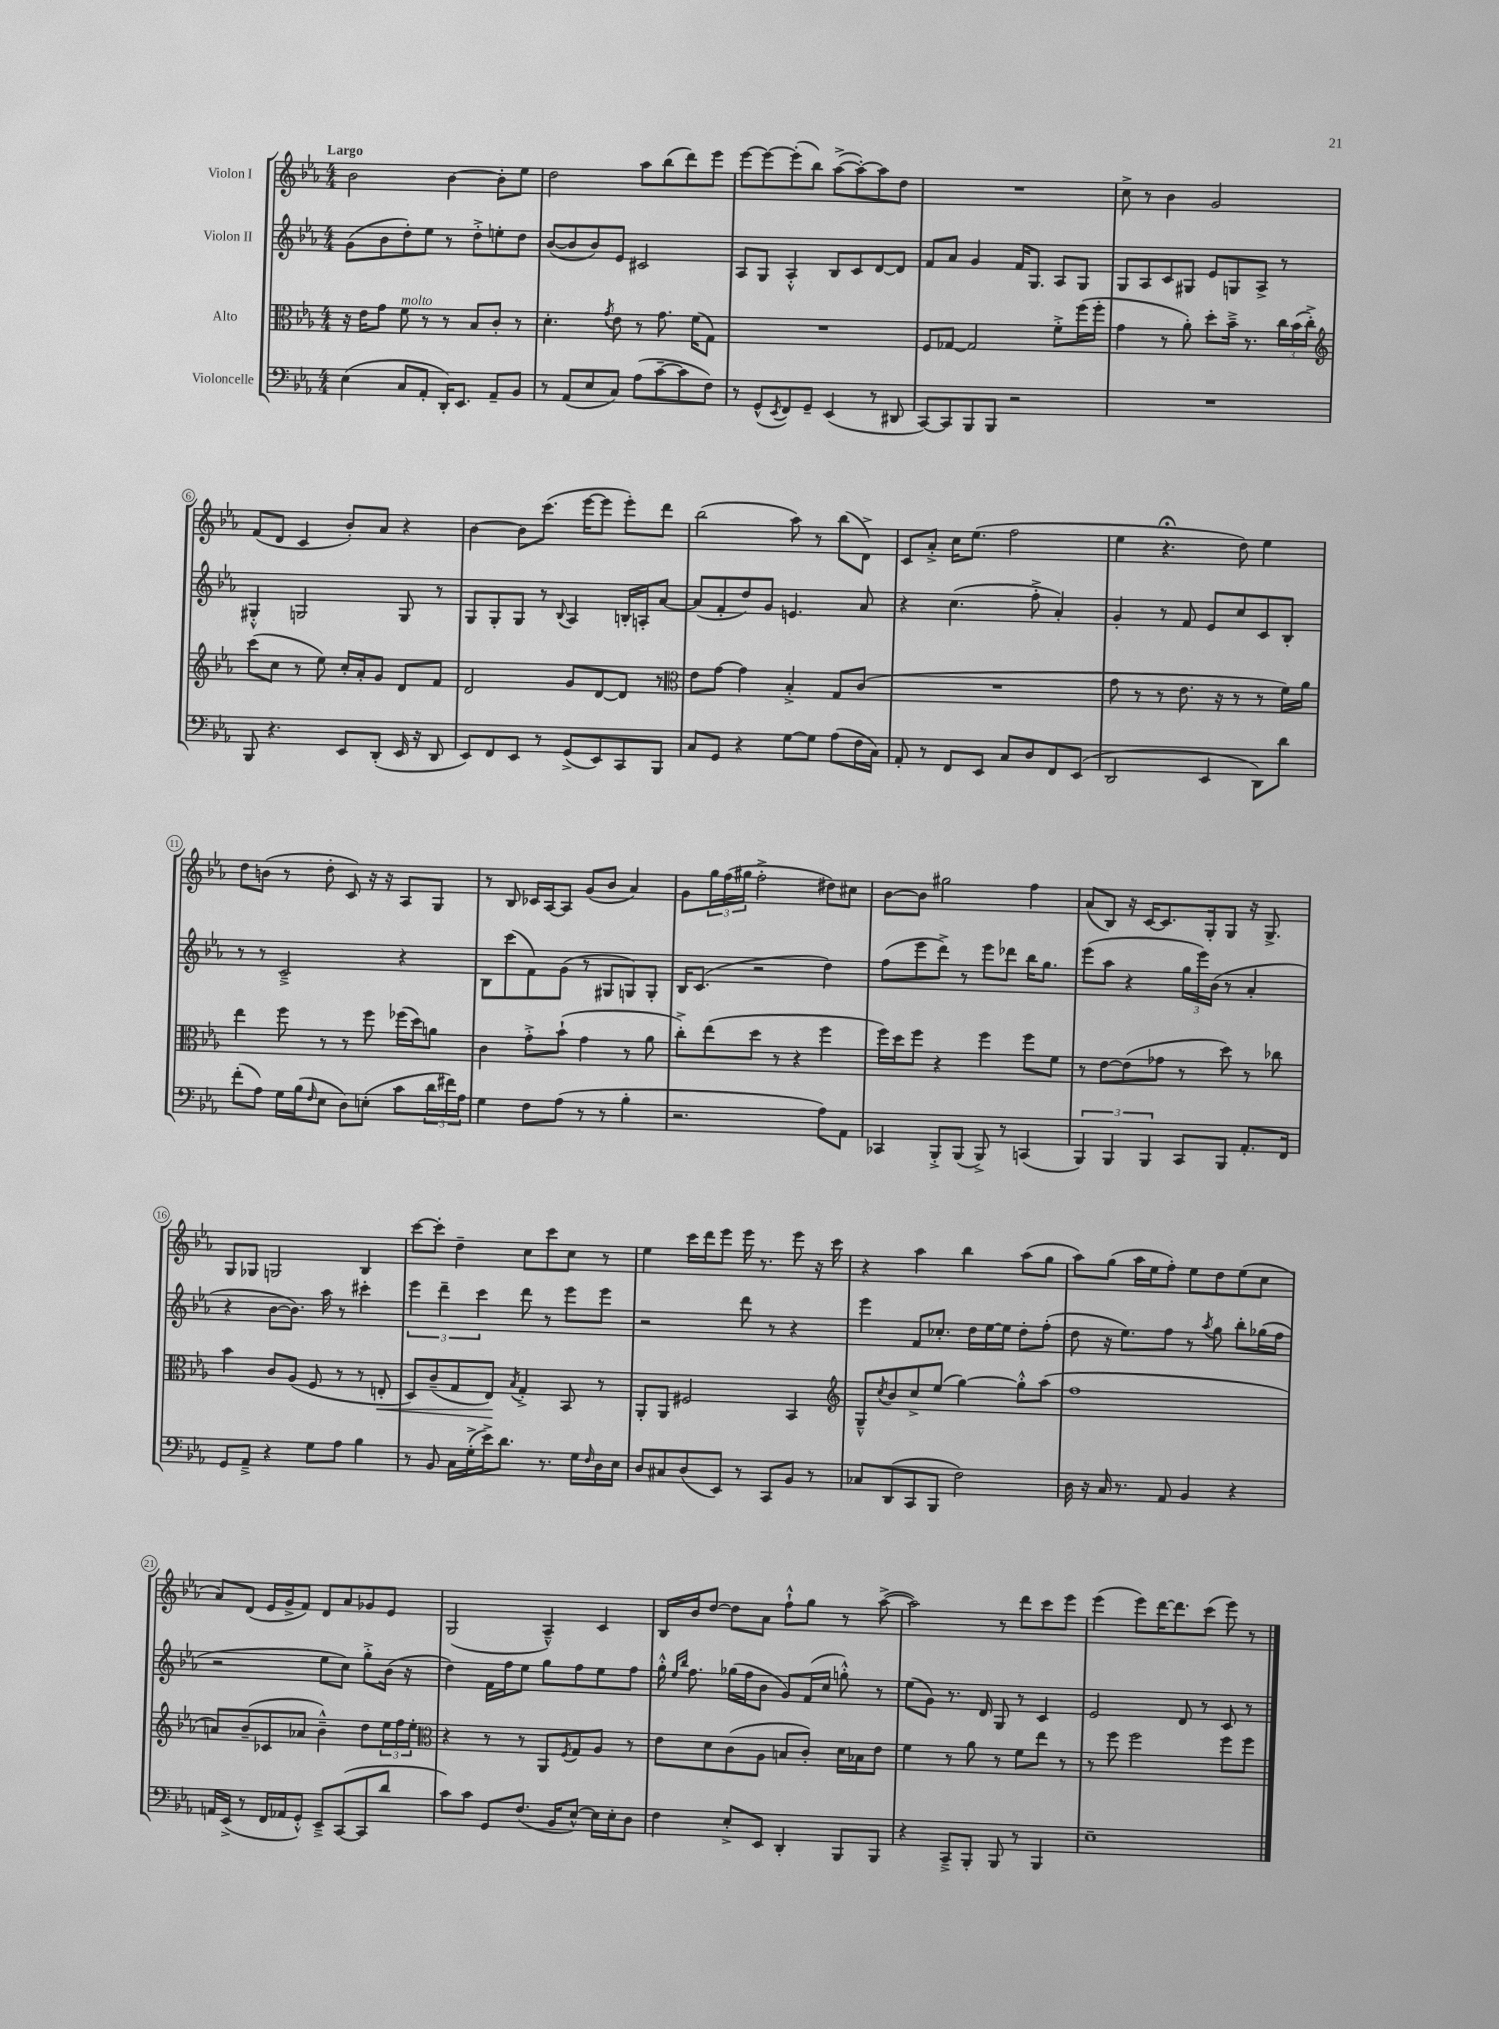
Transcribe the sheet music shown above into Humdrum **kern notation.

**kern	**kern	**dynam	**kern	**kern
*part4	*part3	*part3	*part2	*part1
*staff4	*staff3	*staff3	*staff2	*staff1
*I"Violoncelle	*I"Alto	*	*I"Violon II	*I"Violon I
*clefF4	*clefC3	*	*clefG2	*clefG2
*k[b-e-a-]	*k[b-e-a-]	*	*k[b-e-a-]	*k[b-e-a-]
*M4/4	*M4/4	*	*M4/4	*M4/4
=1	=1	=1	=1	=1
!	!	!	!	!LO:TX:a:B:t=Largo
(4E-\	16r	.	(8g\L	2b-\
.	16e-\KL	.	.	.
.	8g\J	.	8b-\	.
!	!LO:TX:a:i:t=molto	!	!	!
8C/L	8f\	.	8dd'\)	.
8AA-'/J	8r	.	8ee-\J	.
16DD'/KL)	8r	.	8r	[4b-\
8.EE-/J	.	.	.	.
.	8B-/L	.	8dd'^\L	.
8AA-~/L	8c'/J	.	8een'\	8b-'\L]
8BB-/J	8r	.	8dd\J	8ee-\J
=2	=2	=2	=2	=2
8r	4.d'\	.	([8b-/L	2dd\
(8AA-/L	.	.	8b-/]	.
8E-/	.	.	8b-/)	.
.	8qg/	.	.	.
8C/J)	8e-\	.	8e-/J	.
(8A-\L	8r	.	2c#X/	8aa-\L
[8c~\	8.g\	.	.	(8bb-\
8c\]	.	.	.	8ddd\)
.	(16f\KL	.	.	.
8F\J)	8G\J)	.	.	8eee-\J
=3	=3	=3	=3	=3
8r	1r	.	8A-/L	[8eee-\L
(8GG^^/L	.	.	8G/J	8eee-\_
8qEE-/	.	.	.	.
8FF/)	.	.	4A-'^^/	(8eee-'\]
8GG~/J	.	.	.	8bb-\J)
(4EE-/	.	.	8B-/L	([8aa-^\L
.	.	.	8c/	8aa-'\_)
8r	.	.	[8d/	8aa-\]
8DD#X/	.	.	8d/J]	8dd\J
=4	=4	=4	=4	=4
[8CC/L)	8F/L	.	8f/L	1r
8CC/]	[8G-X/J	.	8a-/J	.
8BBB-/	2G-/]	.	4g/	.
8BBB-/J	.	.	.	.
2r	.	.	16f/KL	.
.	.	.	8.G/J	.
.	8f'^\L	.	8A-/L	.
.	(16ff\L	.	8G/J	.
.	16ff'\JJ	.	.	.
=5	=5	=5	=5	=5
1r	4g\	.	8G/L	8cc^\
.	.	.	8A-/	8r
.	8r	.	8c/	4b-\
.	8a-'\)	.	8G#X/J	.
.	8dd'\L	.	8e-/L	2g/
.	16b-~^\Jk	.	8Gn/	.
.	8.r	.	.	.
.	.	.	8A-^/J	.
.	24cc\LL	.	8r	.
.	(24b-\	.	.	.
.	24cc'^\JJ)	.	.	.
!!LO:LB:g=z
=6	=6	=6	=6	=6
*	*clefG2	*	*	*
8BBB-/	(8ccc\L	.	4G#X'^^/	(8f/L
4.r	8cc\J	.	.	8d/J
.	8r	.	2Gn/	4c/
.	8ee-\)	.	.	.
8EE-/L	16cc'/LL	.	.	8b-'/L)
.	16a-'/J	.	.	.
(8DD'/J	8g/J	.	.	8a-/J
16EE-/	8d/L	.	8G/	4r
16r	.	.	.	.
8DD/	8f/J	.	8r	.
=7	=7	=7	=7	=7
8EE-/L)	2d/	.	8G/L	[4b-\
8FF/	.	.	8G'/	.
8EE-/J	.	.	8G/J	8b-\L]
8r	.	.	8r	(8.ccc\J
.	.	.	8qqB-/	.
(8GG^/L	8g/L	.	4A-/	.
.	.	.	.	[16eee-\KL
8EE-/)	[8d/	.	.	8eee-\J]
8CC/	8d/J]	.	16Bn'/LL	8eee-'\L)
.	.	.	16An'/J	.
8BBB-/J	8r	.	[8a-/J	8ddd\J
=8	=8	=8	=8	=8
*	*clefC3	*	*	*
8C/L	8e-\L	.	(8a-/L]	(2bb-\
8GG/J	[8g\J	.	8f'/	.
4r	4g\]	.	8dd/)	.
.	.	.	8g/J	.
[8G\L	4B-'^/	.	4.en/	8aa-\)
8G\J]	.	.	.	8r
(8A-\L	8G/L	.	.	(8bb-\L
16F\L	(8c/J	.	8a-/	8d^\J)
16C\JJ)	.	.	.	.
=9	=9	=9	=9	=9
8AA-'/	1r	.	4r	8c/L
8r	.	.	.	8a-'^/J
8FF/L	.	.	(4.cc\	16cc\KL
.	.	.	.	(8.ee-\J
8EE-/J	.	.	.	.
8C/L	.	.	.	2ff\
8D/	.	.	8ff'^\	.
8FF/	.	.	4a-'/)	.
(8EE-/J	.	.	.	.
=10	=10	=10	=10	=10
2DD/	8g\	.	4g'/	4ee-\
.	8r	.	.	.
.	8r	.	8r	4.r;<
.	8.e-\	.	8f/	.
4EE-/	.	.	8e-/L	.
.	16r	.	.	.
.	8r	.	8cc/	8dd\)
8DD\L)	8r	.	8c/	4ee-\
8d\J	16f\LL)	.	8B-'/J	.
.	16a-\JJ	.	.	.
!!LO:LB:g=z
=11	=11	=11	=11	=11
(8f'\L	4ee-\	.	8r	8dd\L
8A-\J)	.	.	8r	(8bn\J
16G\LL	8ff\	.	2c~^/	8r
(16B-\J	.	.	.	.
16qqF/	.	.	.	.
8E-\J	8r	.	.	8dd'\
8D\L)	8r	.	.	8c/)
(8En'\J	8ff\	.	.	16r
.	.	.	.	16r
8c\L	(16ff-X\LL	.	4r	8A-/L
.	16dd\J)	.	.	.
24d\L	8an\J	.	.	8G/J
24f#X\)	.	.	.	.
24A-\JJ	.	.	.	.
=12	=12	=12	=12	=12
4G\	4c\	.	8B-\L	8r
.	.	.	(8ccc\	8B-/
8F\L	8g'^\L	.	8f\)	16c-X/LL
.	.	.	.	[16A-/J
(8A-\J	(8b-`\J	.	(8g\J	8A-/J]
8r	4g\	.	8r	(8g/L
8r	.	.	8G#X/L	8b-/J
4B-'\	8r	.	8Gn/)	4a-/)
.	8a-\	.	8G'/J	.
=13	=13	=13	=13	=13
2.r	8cc'^\L)	.	16B-/KL	8g\L
.	.	.	(8.c/J	.
.	(8ee-\	.	.	24gg\L
.	.	.	.	(24ff\
.	.	.	.	24gg#X\JJ
.	8dd\J	.	2r	2ff'^\
.	8r	.	.	.
.	4r	.	.	.
8A-\L)	4ff\	.	4dd\)	8dd#X\L)
8AA-\J	.	.	.	8cc#X\J
=14	=14	=14	=14	=14
4CC-X/	16ff\LL)	.	(8ff\L	[8b-\L
.	16dd\J	.	.	.
.	8ff\J	.	8eee-\	8b-\J]
8BBB-'^/L	4r	.	8ddd^\J)	2gg#X\
(8BBB-/J	.	.	8r	.
8BBB-^/)	4ff\	.	8eee-\L	.
8r	.	.	8ddd-X\J	.
(4CCn/	8ff\L	.	16bb-\KL	4ff\
.	.	.	8.gg\J	.
.	8f\J	.	.	.
=15	=15	=15	=15	=15
6BBB-/)	8r	.	(8eee-\L	(8a-/L
.	[8e-\L	.	8aa-\J	8B-/J)
6BBB-/	.	.	.	.
.	(8e-\]	.	4r	16r
.	.	.	.	[16c/KL
6BBB-/	.	.	.	.
.	8g-X\J	.	.	8.c/]
8CC/L	8r	.	24gg\LL	.
.	.	.	24eee-\)	.
.	.	.	.	16G'/k
.	.	.	(24b-\JJ	.
8BBB-/J	8dd\)	.	8r	8G/J
8.AA-'/L	8r	.	4a-'/	16r
.	.	.	.	8.G^/
.	8cc-X\	.	.	.
16FF/Jk	.	.	.	.
!!LO:LB:g=z
=16	=16	=16	=16	=16
8GG/L	4b-\	.	4r	8G/L
8AA-~^/J	.	.	.	8G-X/J
4r	8c/L	.	[8b-\L	2Gn/
.	(8A-/J	.	8.b-\J])	.
8G\L	8F/	.	.	.
.	.	.	16aa-\	.
8A-\J	8r	.	8r	.
4B-\	8r	.	4ccc#X'\	4B-/
!	!	!LO:HP:b	!	!
.	8En'/	<	.	.
=17	=17	=17	=17	=17
8r	8D/L)	.	6eee-\	[8ccc\L
8BB-/	(8c~/	.	.	8ccc'\J]
.	.	.	6ddd~\	.
16C\LL	8G/	.	.	4dd~\
(16G'^\	.	.	.	.
.	.	.	6ccc\	.
16e-^\J)	8E-/J)	.	.	.
8.d\J	.	.	.	.
.	8qB-/	.	.	.
.	4G'^/	[	8ddd\	8cc\L
8.r	.	.	8r	8ccc\
.	8BB-/	.	8eee-\L	8cc\J
16G\LL	.	.	.	.
16qqF/	.	.	.	.
16D\	8r	.	8eee-\J	8r
16E-\JJ	.	.	.	.
=18	=18	=18	=18	=18
8D/L	8AA-'/L	.	2r	4ee-\
8C#X/	8AA-/J	.	.	.
(8D/	2F#X/	.	.	16ccc\LL
.	.	.	.	16ddd\J
8EE-/J)	.	.	.	8eee-\J
8r	.	.	8ddd\	16eee-\
.	.	.	.	8.r
8CC/L	.	.	8r	.
8BB-/J	4BB-/	.	4r	8eee-\
8r	.	.	.	16r
.	.	.	.	16ccc\
=19	=19	=19	=19	=19
*	*clefG2	*	*	*
8C-X/L	8G~^^/L	.	4eee-\	4r
.	8qcc/	.	.	.
(8DD/	8b-/	.	.	.
8CC/	8cc^/	.	8f/L	4aa-\
8BBB-/J	(8ee-/J	.	8.cc-X'/J	.
2F\)	[4gg\)	.	.	4bb-\
.	.	.	16dd\LL	.
.	.	.	[16ee-\	.
.	.	.	16ee-\JJ]	.
.	8gg'^^\L]	.	8dd'\L	(8aa-\L
.	(8aa-\J	.	(8ff'\J	8gg\J
=20	=20	=20	=20	=20
16D\	1ff	.	8dd\	8aa-\L)
16r	.	.	.	.
16C/	.	.	16r	(8gg\J
8.r	.	.	8.ee-\L)	.
.	.	.	.	16aa-\LL
.	.	.	.	16ee-\J
8AA-/	.	.	8ff\J	8ff'\J)
4BB-/	.	.	8r	8ee-\L
.	.	.	8qaa-/	.
.	.	.	8gg\	8dd\
4r	.	.	8bb-'\L	(8ee-\
.	.	.	(16gg-X\L	8cc\J
.	.	.	16ff\JJ	.
!!LO:LB:g=z
=21	=21	=21	=21	=21
16AAn/LL	8an/L)	.	2r	8a-/L)
(16EE-^/JJ	.	.	.	.
8r	(8b-~/	.	.	(8d/J
16FF/LL	8c-X/	.	.	16e-/LL
16AA-X/J	.	.	.	16g^/J
8GG'^^/J)	8a-X/J	.	.	8f/J)
8EE-~^/L	4b-~^^\)	.	8ee-\L	8d/L
([8CC/	.	.	8cc\J)	8a-/
8CC/]	8dd\L	.	8gg'^\L	8g-X/
8d/J	24ee-\L	.	(16b-\Jk	8e-/J
.	24ff\	.	.	.
.	.	.	16r	.
.	24ee-'\JJ	.	.	.
=22	=22	=22	=22	=22
*	*clefC3	*	*	*
8c\L)	4r	.	4dd\)	(2G/
8c\J	.	.	.	.
8GG/L	8r	.	16f\LL	.
.	.	.	16ff\J	.
(8.F/J	8r	.	8ee-\J	.
.	8AA-/L	.	8gg\L	4A-~^^/)
16BB-/KL	.	.	.	.
.	8qF/	.	.	.
[8E-^^/J)	8G/	.	8ff\	.
16E-\LL]	8A-/J	.	8ee-\	4c/
16E-'\J	.	.	.	.
8D\J	8r	.	8ff\J	.
=23	=23	=23	=23	=23
4F\	8e-\L	.	16gg'^^\	16B-/LL
.	.	.	16qqee-/LL	.
.	.	.	16qqbb-/JJ	.
.	.	.	8.ff\	16b-/J
.	8d\	.	.	[8dd/J
8E-'^/L	(8c\	.	(16gg-X\LL	8dd\L]
.	.	.	16ff\J	.
8EE-/J	8A-\J	.	8b-\J	8a-\J
4DD'/	8Bn/L	.	8g/L)	8ff`^^\L
.	8c'/J)	.	(16f/L	8gg\J
.	.	.	16cc/JJ	.
8BBB-/L	16d\LL	.	8ggn'^^\)	8r
.	16B-X\J	.	.	.
8BBB-/J	8e-\J	.	8r	([8aa-^\
=24	=24	=24	=24	=24
4r	4f\	.	(8ee-\L	2aa-\])
.	.	.	8g\J)	.
8CC~^/L	8r	.	8.r	.
8BBB-'/J	8a-\	.	.	.
.	.	.	16d/	.
8BBB-/	8r	.	8G/	8r
8r	8f\L	.	8r	8ddd\L
4BBB-/	8ee-\J	.	4c/	8ccc\
.	8r	.	.	8eee-\J
=25	=25	=25	=25	=25
1E-~	8r	.	2e-/	(4eee-\
.	8ff\	.	.	.
.	2ff\	.	.	8eee-\L)
.	.	.	.	[16ddd\K
.	.	.	.	8.ddd\]
.	.	.	8d/	.
.	.	.	8r	(8ccc\J
.	8ff\L	.	8c/	8eee-\)
.	8ff\J	.	8r	8r
==	==	==	==	==
*-	*-	*-	*-	*-
